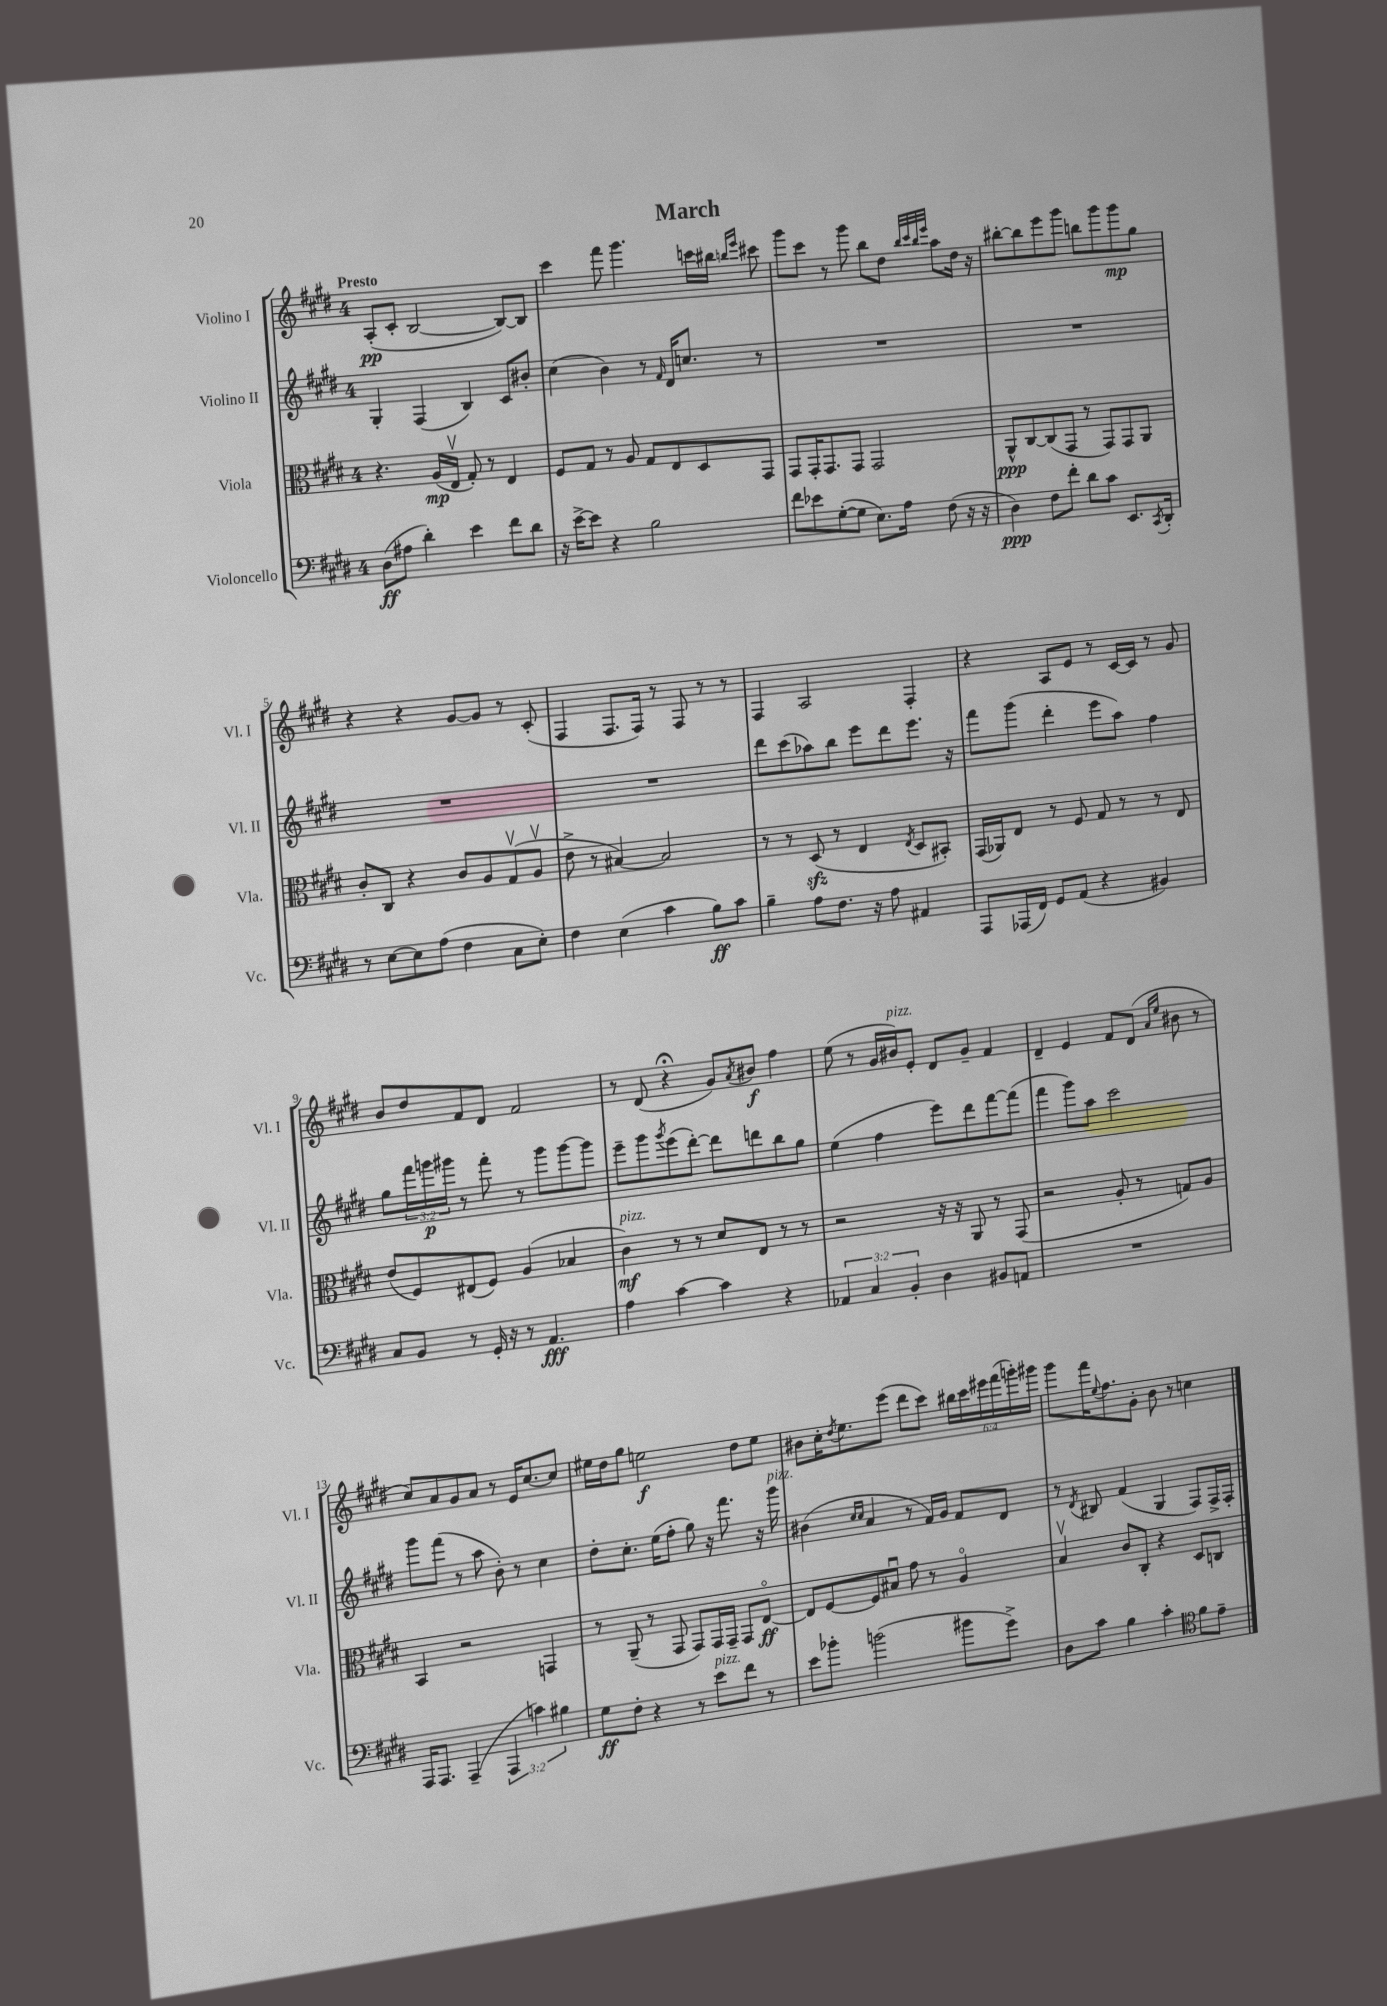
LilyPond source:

\header { title = "March" }
<<
\new StaffGroup <<
\new Staff = "s0" \with { instrumentName = "Violino I" shortInstrumentName = "Vl. I" } {
    \clef treble \key e \major \once \override Staff.TimeSignature.style = #'single-digit \time 4/4 \override Staff.TupletNumber.text = #tuplet-number::calc-fraction-text \tempo "Presto"
    a8-.\pp( cis'8-. b2~ b8~) b8 |
    cis'''4 fis'''8 gis'''4. c'''16 bis''16 \grace { b''16 e'''16 } cis'''8 |
    gis'''8 cis'''8 r8 gis'''8 b''8 dis''8 \grace { b''32 cis'''32 b''32 e'''32 } a''8 dis''16 r16 |
    bis''8~-. bis''8 e'''8 gis'''8 b''8 gis'''8 gis'''8\mp gis''8 |
    r4 r4 gis'8~ gis'8 r8 cis'8-.( |
    fis4 fis8. fis16) r8 fis8 r8 r8 |
    fis4 a2 fis4-. |
    r4 a8 e'8 r8 cis'16~ cis'16 r8 gis'8 |
    b'8 dis''8 fis'8 dis'8 fis'2 |
    r8 dis'8( r4\fermata gis'8) \acciaccatura { a'8 } bis'8\f fis''4 |
    e''8( r8 gis'16 bis'16^\markup { \italic "pizz." }) e'8-. dis'8 gis'8-- fis'4 |
    dis'4-- e'4 fis'8 dis'8( \grace { a'16 e''16 } bis'8 r8 |
    cis''8) a'8 gis'8 a'8 r8 e'16 cis''8.~ cis''8 |
    eis''16 dis''16 gis''8 e''2\f dis''8 e''8 |
    bis'8 cis''16-. \acciaccatura { dis''8 } e''8. e'''8( dis'''8 cis'''8) \tuplet 6/4 { bis''16 cis'''16 eis'''16 fis'''16( g'''16-.) gis'''16 } |
    gis'''8 fis'''16 \appoggiatura { e''8 } fis''8. gis'8-. b'8 r8 c''4 \bar "|." |
}
\new Staff = "s1" \with { instrumentName = "Violino II" shortInstrumentName = "Vl. II" } {
    \clef treble \key e \major \once \override Staff.TimeSignature.style = #'single-digit \time 4/4 \override Staff.TupletNumber.text = #tuplet-number::calc-fraction-text
    gis4-. fis4( b4) cis'8 bis'8-. |
    cis''4( b'4) r8 \grace { fis'16 } dis'16 c''8. r8 |
    R1 |
    R1 |
    R1 |
    R1 |
    dis'''8 cis'''8( aes''8) b''8 e'''8 dis'''8 e'''8. r16 |
    fis'''8 gis'''8( dis'''4-. e'''8 a''8) fis''4 |
    gis''8 \tuplet 3/2 { fis'''16 g'''16\p gis'''16 } r8 fis'''8-. r8 gis'''8 gis'''8~ gis'''8 |
    e'''8-- gis'''8 \acciaccatura { gis'''8 } e'''8( dis'''8~-.) dis'''8 d'''8 b''8 gis''8 |
    e''4( fis''4 e'''8) dis'''8 fis'''8~ fis'''8( |
    fis'''4 gis'''8) a''8 cis'''2 |
    gis'''8 fis'''8( r8 a''8 b'8-.) r8 cis''4 |
    dis''8-. cis''8.-. e''16( fis''8-. gis''8) r16 fis'''8. r16 gis'''16^\markup { \italic "pizz." } |
    bis'4( \grace { cis''16 cis''16 } a'4 r8 fis'16) gis'16 fis'8 dis'8 |
    r8 \acciaccatura { dis'8 } bis8 fis'4( gis4 fis8) fis16-> fis16-. \bar "|." |
}
\new Staff = "s2" \with { instrumentName = "Viola" shortInstrumentName = "Vla." } {
    \clef alto \key e \major \once \override Staff.TimeSignature.style = #'single-digit \time 4/4
    r4. a16\mp( e16\upbow gis8-.) r8 e4 |
    fis8 gis8 r8 a8 gis8 e8 dis8 gis,8 |
    gis,8 gis,16-. gis,8. gis,8 gis,2 |
    a,8-^\ppp cis8~ cis8( gis,8 r8 gis,8) gis,8 a,8 |
    cis'8-. cis8 r4 cis'8 a8 gis8\upbow( a8\upbow |
    e'8-> r8 bis4~) bis2 |
    r8 r8 dis8\sfz( r8 e4 \acciaccatura { e8 } dis8 bis,8-.) |
    gis,16( aes,16) e8 r8 fis8 gis8 r8 r8 e8 |
    e'8( fis8) eis8( fis8) a4( bes4 |
    cis'4\mf^\markup { \italic "pizz." }) r8 r8 dis'8 e8 r8 r8 |
    r2 r16 r16 a,8 r8 gis,8( |
    r2 a8-. r8 g8) a8 |
    b,4 r2 g,4 |
    r8 a,8--( r8 gis,8 gis,8) gis,16 gis,16-- gis,8 e8~\flageolet\ff |
    e8 fis8~ fis8 bis8\downbow gis'8 r8 a4\flageolet |
    b4\upbow cis'8 cis8-. r4 dis8 c8 \bar "|." |
}
\new Staff = "s3" \with { instrumentName = "Violoncello" shortInstrumentName = "Vc." } {
    \clef bass \key e \major \once \override Staff.TimeSignature.style = #'single-digit \time 4/4 \override Staff.TupletNumber.text = #tuplet-number::calc-fraction-text
    dis8\ff( ais8 dis'4-.) e'4 fis'8 dis'8 |
    r16 e'16~-> e'8 r4 b2 |
    fis'8 ees'8 gis8~-.( gis8 e8.) a16 fis8( r16 r16 |
    dis4\ppp) fis8 fis'8-. dis'8 cis'8 e,8. \acciaccatura { cis,8 } dis,16-. |
    r8 e8~ e8 a8( fis4 cis8 e8-.) |
    fis4 e4( cis'4 b8\ff) cis'8 |
    b4-- a8 fis8. r16 a8 ais,4 |
    a,,8 aes,,16( fis,16) gis,8 a,8( r4 bis,4) |
    cis8 b,8 r8 gis,16-. r16 r8 a,4.\fff |
    a4 cis'4~ cis'4 r4 |
    \tuplet 3/2 { aes,4 cis4 b,4-. } dis4 bis,8 a,8 |
    R1 |
    a,,16 a,,8. a,,4--( \tuplet 3/2 { a,,4 c'4) bis4 } |
    gis8\ff fis8-. r4 r8 e'8^\markup { \italic "pizz." } fis'8 r8 |
    e'8 bes'8-. b'2( bis'8 gis'8->) |
    dis8 cis'8 b4 cis'4-. \clef tenor fis'8 e'8-- \bar "|." |
}
>>
>>
